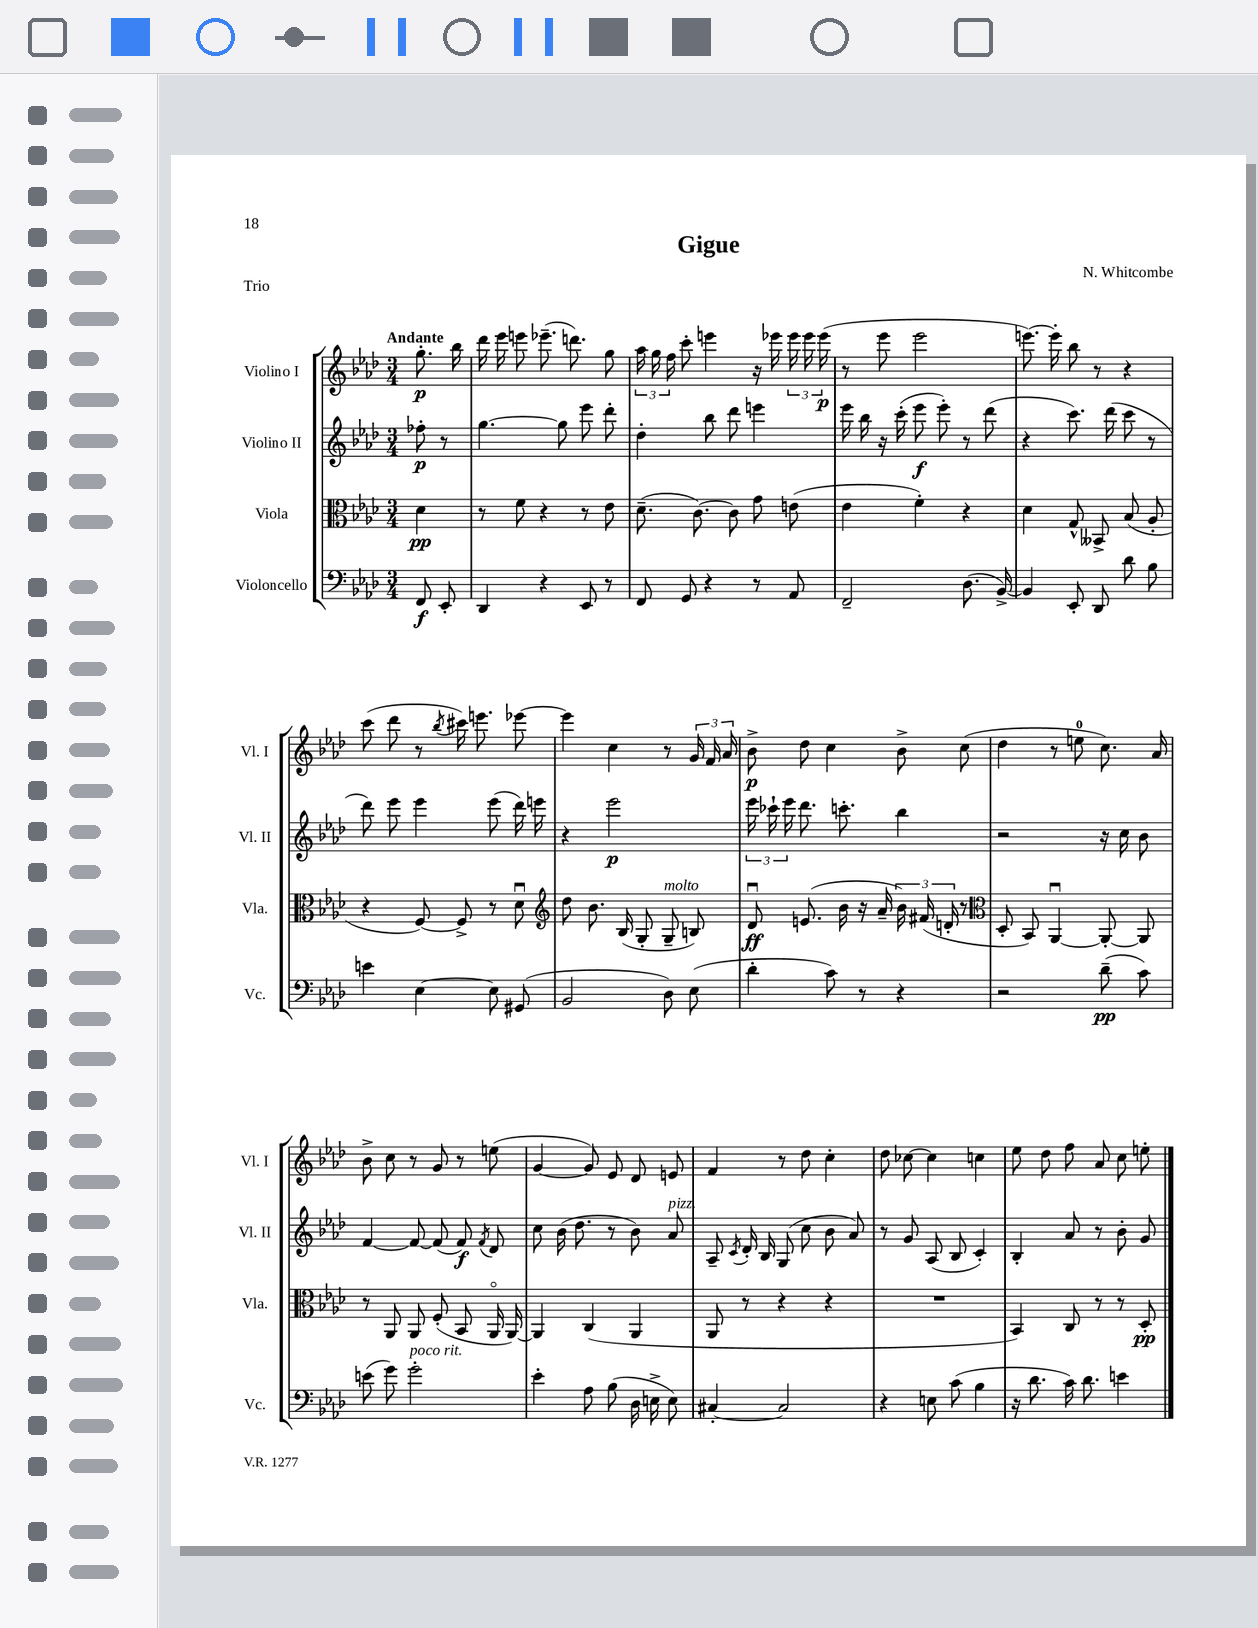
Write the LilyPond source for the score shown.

\header { title = "Gigue" composer = "N. Whitcombe" piece = "Trio" }
<<
\new StaffGroup <<
\new Staff = "s0" \with { instrumentName = "Violino I" shortInstrumentName = "Vl. I" } {
    \clef treble \key aes \major \numericTimeSignature \time 3/4 \partial 4 \tempo "Andante"
    \autoBeamOff g''8.-.\p bes''16 |
    des'''16 ees'''16 e'''8 ees'''8.--( d'''8.) g''8 |
    \tuplet 3/2 { aes''16 g''16 f''16 } c'''8-. e'''4 r16 ees'''16 \tuplet 3/2 { ees'''16 ees'''16 ees'''16\p( } |
    r8 ees'''8 ees'''2 |
    e'''8.~) e'''16-. bes''8 r8 r4 |
    c'''8( des'''8 r8 \acciaccatura { bes''8 } cis'''16) e'''8. ees'''8~ |
    ees'''4 c''4 r8 \tuplet 3/2 { g'16 f'16 aes'16 } |
    bes'8->\p des''8 c''4 bes'8-> c''8( |
    des''4 r8 e''8-0 c''8.) aes'16 |
    bes'8-> c''8 r8 g'8 r8 e''8( |
    g'4~ g'8) ees'8 des'8 e'8 |
    f'4 r8 des''8 c''4-. |
    des''8 ces''8~ ces''4 c''4 |
    ees''8 des''8 f''8 aes'8 c''8 e''8-. \bar "|." |
}
\new Staff = "s1" \with { instrumentName = "Violino II" shortInstrumentName = "Vl. II" } {
    \clef treble \key aes \major \numericTimeSignature \time 3/4 \partial 4
    \autoBeamOff fes''8-.\p r8 |
    g''4.~ g''8 ees'''8 des'''8-. |
    des''4-. bes''8 des'''8 e'''4 |
    ees'''16 bes''16 r16 c'''16-.( ees'''8\f ees'''8-.) r8 des'''8( |
    r4 c'''8.) des'''16( c'''8 r8 |
    des'''8) ees'''8 ees'''4 ees'''8( des'''16) e'''16 |
    r4 ees'''2\p |
    \tuplet 3/2 { ees'''16 ces'''16-! ees'''16 } des'''8. c'''8.-. bes''4 |
    r2 r16 c''16 bes'8 |
    f'4~ f'8~ f'8( f'8\f) \acciaccatura { f'8 } des'8 |
    c''8 bes'16( des''8. r8 bes'8) aes'8^\markup { \italic "pizz." } |
    aes8-- \acciaccatura { c'8 } des'16-. bes16 g8( c''8 bes'8 aes'8) |
    r8 g'8 aes8( bes8 c'4-.) |
    bes4-. aes'8 r8 bes'8-. g'8 \bar "|." |
}
\new Staff = "s2" \with { instrumentName = "Viola" shortInstrumentName = "Vla." } {
    \clef alto \key aes \major \numericTimeSignature \time 3/4 \partial 4
    \autoBeamOff des'4\pp |
    r8 f'8 r4 r8 ees'8 |
    des'8.--( c'8.~) c'8 g'8 e'8( |
    ees'4 f'4-.) r4 |
    des'4 g8-^ beses,8-> bes8( aes8-. |
    r4 f8~) f8-> r8 des'8\downbow |
    \clef treble des''8 bes'8. bes16( g8-. g8--^\markup { \italic "molto" } b8) |
    des'8\downbow\ff e'8.( bes'16 r16 aes'16-- \tuplet 3/2 { bes'16) fis'16( d'16-. } r8 |
    \clef alto des8-. bes,8) aes,4~\downbow aes,8~-. aes,8 |
    r8 aes,8 aes,8 f8-.( bes,8 aes,16\flageolet aes,16~) |
    aes,4 c4( aes,4 |
    aes,8 r8 r4 r4 |
    R2. |
    bes,4) c8 r8 r8 des8-.\pp \bar "|." |
}
\new Staff = "s3" \with { instrumentName = "Violoncello" shortInstrumentName = "Vc." } {
    \clef bass \key aes \major \numericTimeSignature \time 3/4 \partial 4
    \autoBeamOff f,8\f ees,8-. |
    des,4 r4 ees,8 r8 |
    f,8 g,8 r4 r8 aes,8 |
    f,2-- des8.( bes,16~->) |
    bes,4 ees,8-. des,8 des'8 bes8 |
    e'4 ees4~ ees8 gis,8( |
    bes,2 des8) ees8( |
    des'4-. c'8) r8 r4 |
    r2 des'8--\pp( c'8) |
    e'8( g'8) g'2-.^\markup { \italic "poco rit." } |
    ees'4-. aes8 bes8( des16 e16-> e8) |
    cis4~-. cis2 |
    r4 e8 c'8( bes4 |
    r16 des'8. c'16) des'8. e'4 \bar "|." |
}
>>
>>
\layout { \context { \Score \remove "Bar_number_engraver" } }
